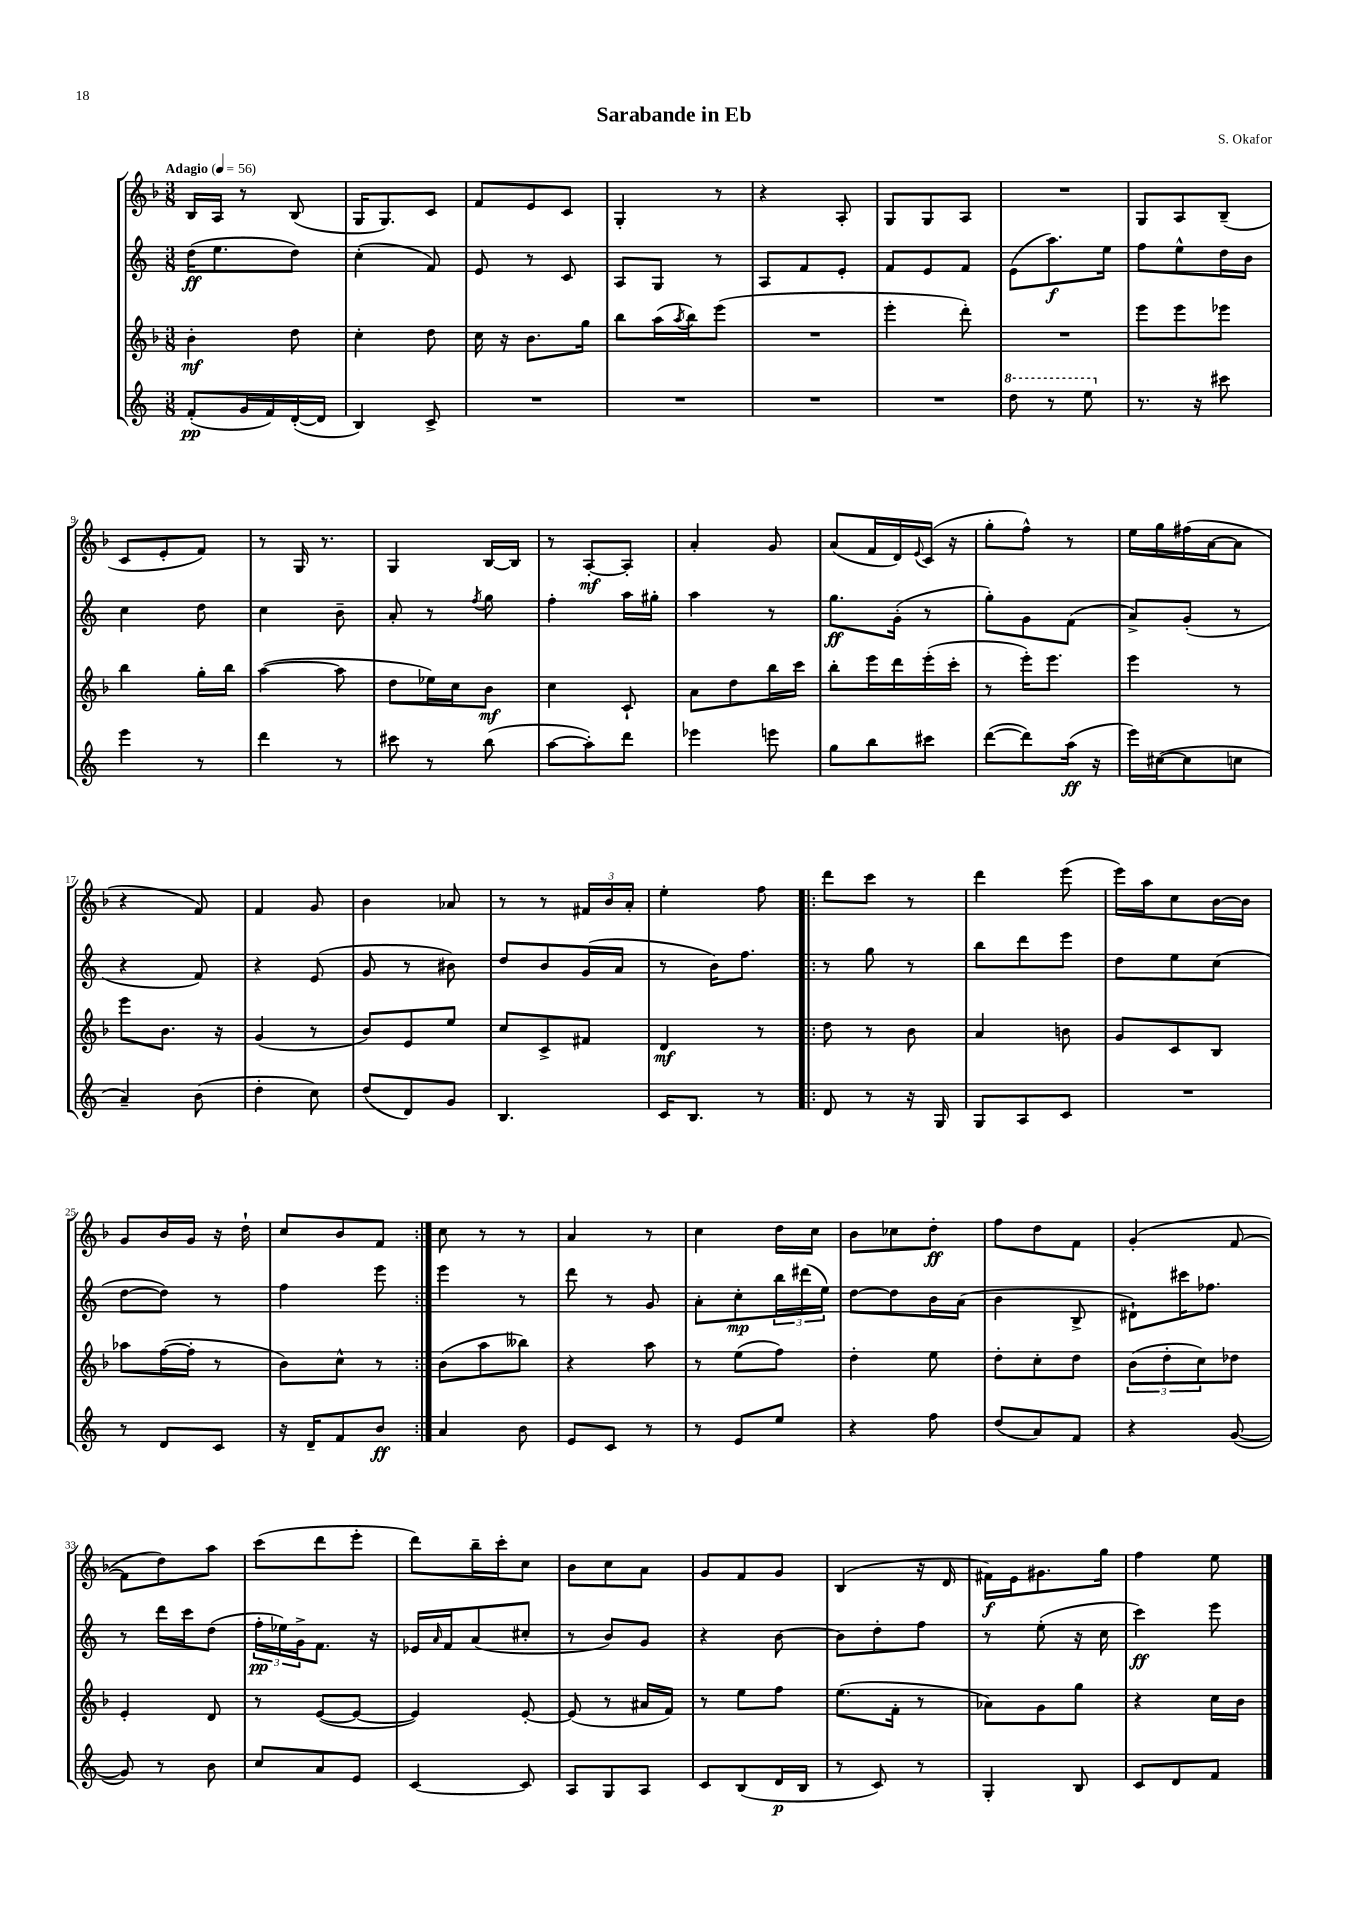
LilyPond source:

\header { title = "Sarabande in Eb" composer = "S. Okafor" }
<<
\new StaffGroup <<
\new Staff = "s0" {
    \clef treble \key f \major \numericTimeSignature \time 3/8 \tempo "Adagio" 4 = 56
    bes16 a16 r8 bes8( |
    g16 g8.) c'8 |
    f'8 e'8 c'8 |
    g4-. r8 |
    r4 a8-. |
    g8 g8 a8 |
    R4. |
    g8 a8 bes8--( |
    c'8 e'8-. f'8) |
    r8 g16 r8. |
    g4 bes16~ bes16 |
    r8 a8~-.\mf a8-. |
    a'4-. g'8 |
    a'8( f'16 d'16) \appoggiatura { e'8 } c'16( r16 |
    g''8-. f''8-^) r8 |
    e''16 g''16 fis''16( a'16~ a'8 |
    r4 f'8) |
    f'4 g'8 |
    bes'4 aes'8 |
    r8 r8 \tuplet 3/2 { fis'16 bes'16 a'16-. } |
    e''4-. f''8 |
    \repeat volta 2 { d'''8 c'''8 r8 |
    d'''4 e'''8( |
    e'''16) a''16 c''8 bes'16~ bes'16 |
    g'8 bes'16 g'16 r16 d''16-! |
    c''8 bes'8 f'8 | }
    c''8 r8 r8 |
    a'4 r8 |
    c''4 d''16 c''16 |
    bes'8 ces''8 d''8-.\ff |
    f''8 d''8 f'8 |
    g'4-.( f'8~ |
    f'8 d''8) a''8 |
    c'''8( d'''8 e'''8-. |
    d'''8) bes''16-- c'''16-. c''8 |
    bes'8 c''8 a'8 |
    g'8 f'8 g'8 |
    bes4( r16 d'16 |
    fis'16\f) e'16 gis'8. g''16 |
    f''4 e''8 \bar "|." |
}
\new Staff = "s1" {
    \clef treble \key c \major \numericTimeSignature \time 3/8
    d''16\ff( e''8. d''8) |
    c''4-.( f'8) |
    e'8 r8 c'8 |
    a8 g8 r8 |
    a8 f'8 e'8-. |
    f'8 e'8 f'8 |
    e'8( a''8.\f) e''16 |
    f''8 e''8-^ d''16 b'16 |
    c''4 d''8 |
    c''4 b'8-- |
    a'8-. r8 \acciaccatura { f''8 } g''8 |
    f''4-. a''16 gis''16-. |
    a''4 r8 |
    g''8.\ff g'16-.( r8 |
    g''8-.) g'8 f'8( |
    a'8->) g'8-.( r8 |
    r4 f'8) |
    r4 e'8( |
    g'8 r8 bis'8) |
    d''8 b'8 g'16( a'16 |
    r8 b'16) f''8. |
    \repeat volta 2 { r8 g''8 r8 |
    b''8 d'''8 e'''8 |
    d''8 e''8 c''8( |
    d''8~ d''8) r8 |
    f''4 e'''8 | }
    e'''4 r8 |
    d'''8 r8 g'8 |
    a'8-. c''8-.\mp \tuplet 3/2 { b''16 dis'''16( e''16) } |
    d''8~ d''8 b'16 a'16( |
    b'4 b8-> |
    dis'8-!) cis'''16 fes''8. |
    r8 d'''16 c'''16 d''8( |
    \tuplet 3/2 { f''16-.\pp ees''16) g'16-> } f'8. r16 |
    ees'16 \grace { a'16 } f'16 a'8( cis''8-. |
    r8 b'8) g'8 |
    r4 b'8~ |
    b'8 d''8-. f''8 |
    r8 e''8-.( r16 c''16 |
    c'''4\ff) e'''8 \bar "|." |
}
\new Staff = "s2" {
    \clef treble \key f \major \numericTimeSignature \time 3/8
    bes'4-.\mf d''8 |
    c''4-. d''8 |
    c''16 r16 bes'8. g''16 |
    bes''8 a''16( \acciaccatura { a''8 } bes''16) e'''8( |
    R4. |
    e'''4-. d'''8-.) |
    R4. |
    e'''8 e'''8 ees'''8 |
    bes''4 g''16-. bes''16 |
    a''4~( a''8 |
    d''8 ees''16) c''16 bes'8\mf |
    c''4 c'8-! |
    a'8 d''8 bes''16 c'''16 |
    bes''8-. e'''16 d'''16 e'''16-.( c'''16-. |
    r8 e'''16-.) e'''8. |
    e'''4 r8 |
    e'''8 bes'8. r16 |
    g'4( r8 |
    bes'8) e'8 e''8 |
    c''8 c'8-> fis'8 |
    d'4\mf r8 |
    \repeat volta 2 { d''8 r8 bes'8 |
    a'4 b'8 |
    g'8 c'8 bes8 |
    aes''8 f''16~( f''16-. r8 |
    bes'8) c''8-^ r8 | }
    bes'8( a''8 beses''8) |
    r4 a''8 |
    r8 e''8( f''8) |
    d''4-. e''8 |
    d''8-. c''8-. d''8 |
    \tuplet 3/2 { bes'8( d''8-. c''8) } des''8 |
    e'4-. d'8 |
    r8 e'8~( e'8~ |
    e'4) e'8~-. |
    e'8( r8 ais'16 f'16) |
    r8 e''8 f''8 |
    e''8.( f'16-. r8 |
    aes'8) g'8 g''8 |
    r4 c''16 bes'16 \bar "|." |
}
\new Staff = "s3" {
    \clef treble \key c \major \numericTimeSignature \time 3/8
    f'8-.\pp( g'16 f'16) d'16~-.( d'16 |
    b4) c'8-> |
    R4. |
    R4. |
    R4. |
    R4. |
    \ottava #1 d'''8 r8 e'''8 \ottava #0 |
    r8. r16 cis'''8 |
    e'''4 r8 |
    d'''4 r8 |
    cis'''8 r8 b''8( |
    a''8~ a''8-.) d'''8 |
    ees'''4 e'''8 |
    g''8 b''8 cis'''8 |
    d'''8~( d'''8) a''16\ff( r16 |
    e'''16) cis''16~( cis''8 c''8 |
    a'4--) b'8( |
    d''4-. c''8) |
    d''8( d'8) g'8 |
    b4. |
    c'16 b8. r8 |
    \repeat volta 2 { d'8 r8 r16 g16 |
    g8 a8 c'8 |
    R4. |
    r8 d'8 c'8 |
    r16 d'16-- f'8 b'8\ff | }
    a'4 b'8 |
    e'8 c'8 r8 |
    r8 e'8 e''8 |
    r4 f''8 |
    d''8( a'8) f'8 |
    r4 g'8~( |
    g'8) r8 b'8 |
    c''8 a'8 e'8 |
    c'4~ c'8 |
    a8 g8 a8 |
    c'8 b8( d'16\p b16 |
    r8 c'8) r8 |
    g4-. b8 |
    c'8 d'8 f'8 \bar "|." |
}
>>
>>
